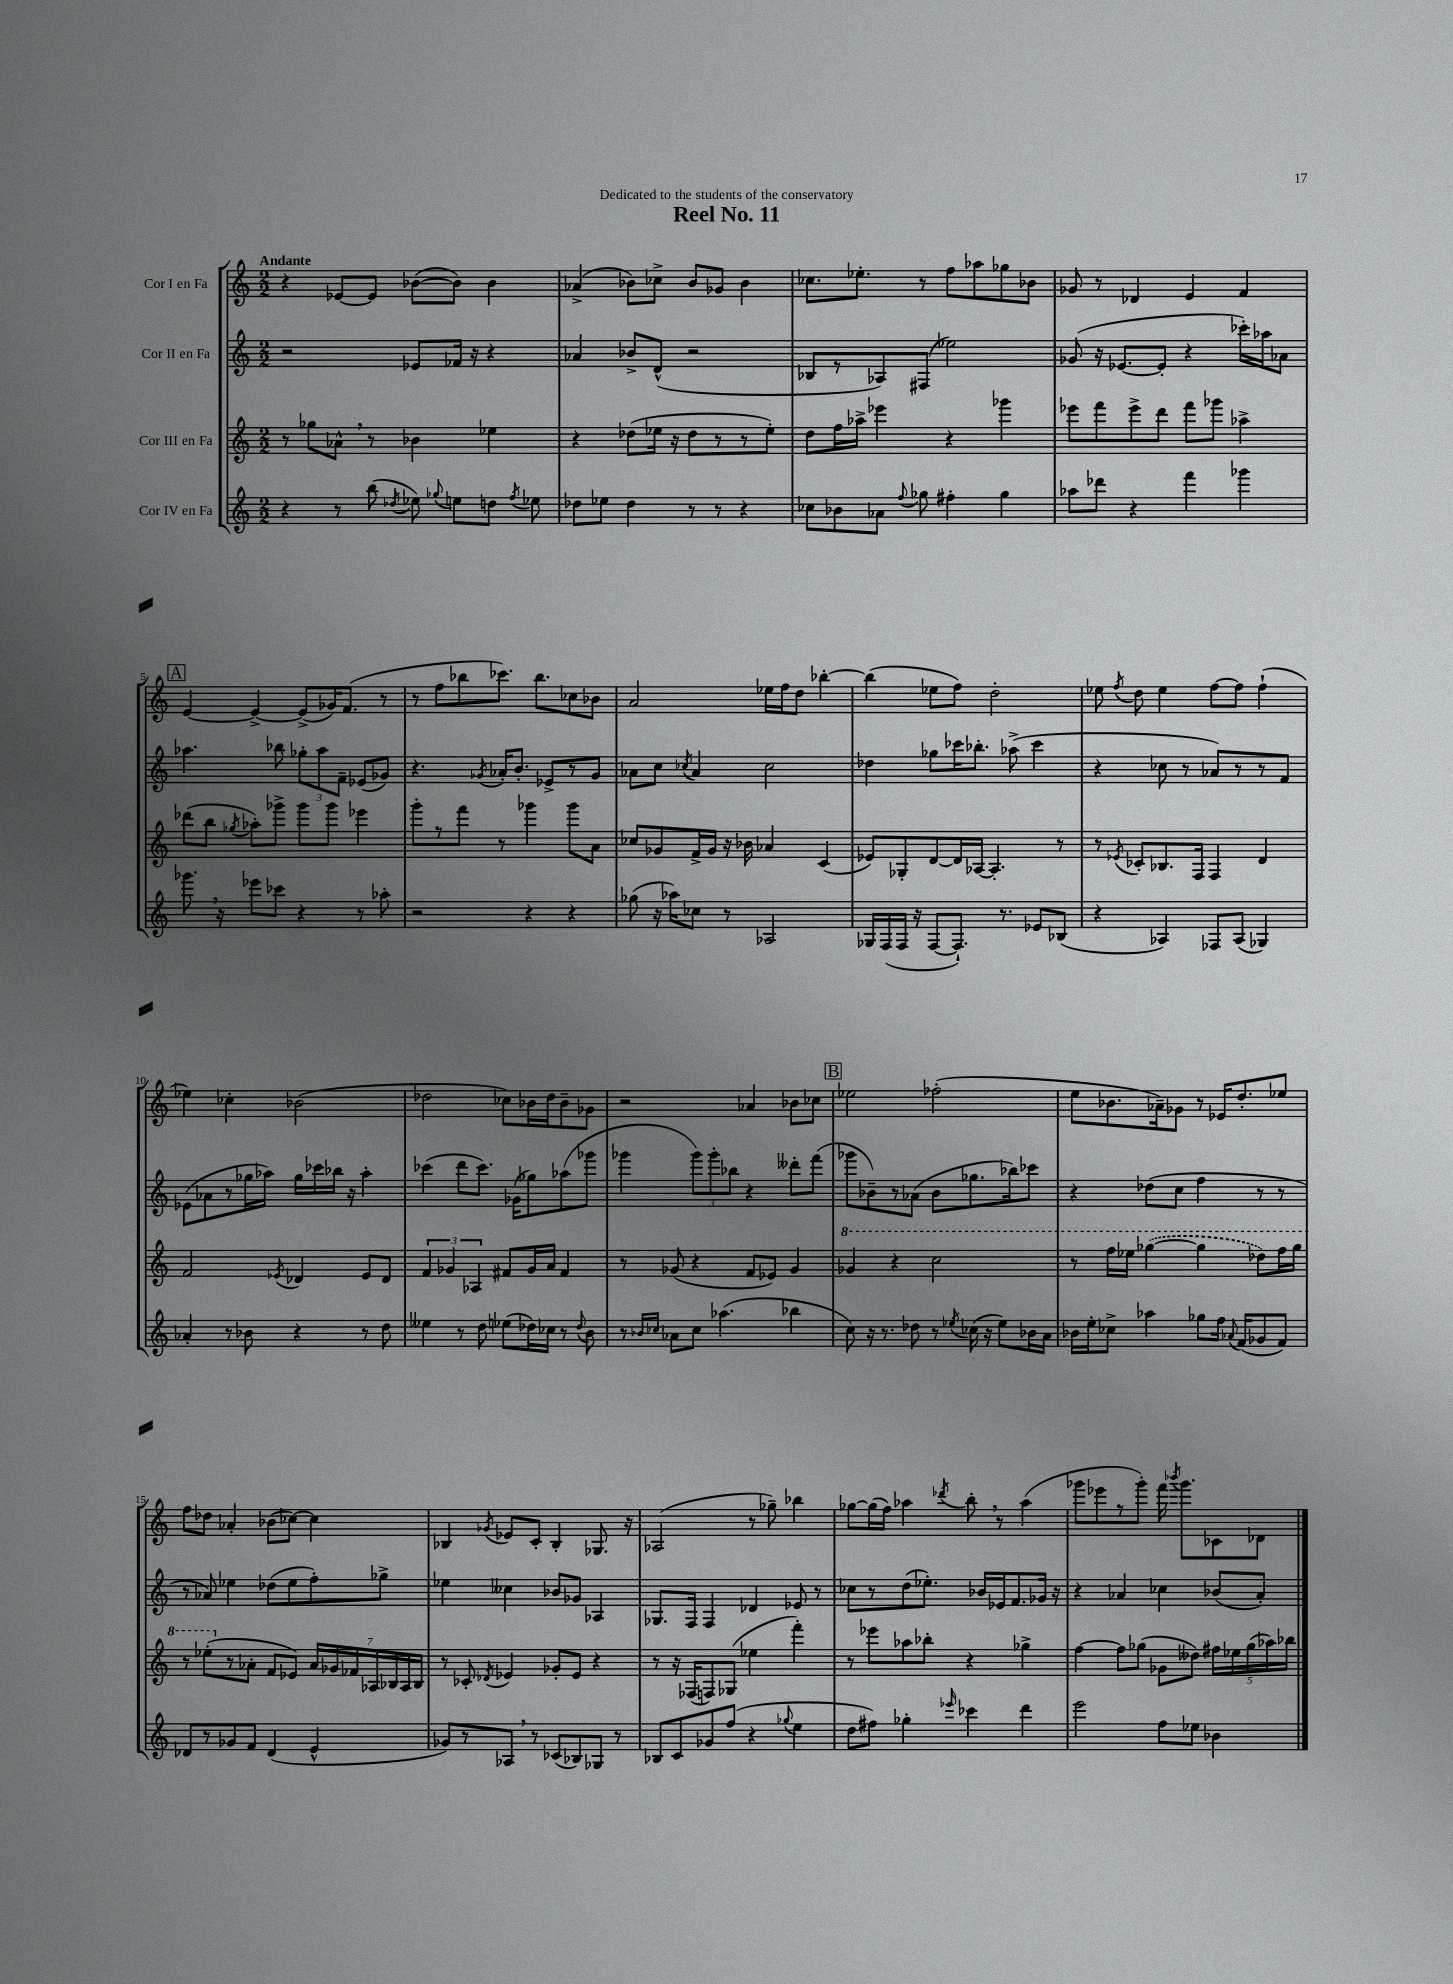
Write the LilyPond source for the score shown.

\header { title = "Reel No. 11" dedication = "Dedicated to the students of the conservatory" }
<<
\new StaffGroup <<
\new Staff = "s0" \with { instrumentName = "Cor I en Fa" } {
    \clef treble \key c \major \numericTimeSignature \time 2/2 \tempo "Andante"
    \autoBeamOff r4 ees'8[~ ees'8] bes'8[~( bes'8]) bes'4 |
    aes'4->( bes'8[) ces''8]-> bes'8[ ges'8] bes'4 |
    ces''8.[ ees''8.]-. r8 f''8[ aes''8 ges''8 bes'8] |
    ges'8 r8 des'4 e'4 f'4 |
    \mark \markup { \box "A" } e'4~ e'4~-> e'8[->( ges'16) f'8.]( r8 |
    r8 f''8[ bes''8 ces'''8.]) bes''8.[ ces''8 bes'8] |
    a'2 ees''16[ f''16 d''8] bes''4~-. |
    bes''4( ees''8[ f''8]) d''2-. |
    ees''8 \acciaccatura { f''8 } d''8 ees''4 f''8[~ f''8] f''4-!( |
    ees''4) ces''4-. bes'2( |
    des''2 ces''8[) bes'16 des''16 bes'8-- ges'8] |
    r2 aes'4 bes'8[ ces''8] |
    \mark \markup { \box "B" } ees''2 fes''2-.( |
    e''8[ bes'8. aes'16--) ges'8] r8 ees'16[ d''8.-. ees''8] |
    f''8[ des''8] aes'4-. bes'8[( ces''8]~) ces''4 |
    bes4 \acciaccatura { ges'8 } ees'8[ c'8]-. bes4-. ges8. r16 |
    aes2( r8 ges''8--) bes''4 |
    ges''8[~ ges''16( f''16]) aes''4 \acciaccatura { des'''8 } b''8-. \breathe r8 aes''4( |
    ges'''8[ ees'''8 r8 ges'''8]-.) f'''16 \acciaccatura { bes'''8 } ges'''8.[ ces'8 des'8] \bar "|." |
}
\new Staff = "s1" \with { instrumentName = "Cor II en Fa" } {
    \clef treble \key c \major \numericTimeSignature \time 2/2
    \autoBeamOff r2 ees'8[ fes'16] r16 r4 |
    aes'4 bes'8[-> d'8]-^( r2 |
    bes8[ r8 aes8) fis8]( ees''2) |
    ges'8( r16 ees'8.[~ ees'8]-. r4 ces'''16[-.) aes''16 aes'8] |
    \mark \markup { \box "A" } aes''4. bes''8 \tuplet 3/2 { ges''8[-. aes''8 f'8]-- } ees'8[( ges'8]) |
    r4. \acciaccatura { ges'8 } aes'16[-. b'8.]-. ees'8[-> r8 ges'8] |
    aes'8[ c''8] \acciaccatura { ces''8 } aes'4 ces''2 |
    des''4 ges''8[ ces'''16 bes''8.]-. aes''8->( ces'''4 |
    r4 ces''8 r8 aes'8[) r8 r8 f'8] |
    ees'8[( aes'8 r8 ges''16 aes''16]) ges''16[ ces'''16 bes''16] r16 aes''4-. |
    ces'''4( d'''8[ ces'''8.]) ges'16[( ges''8) aes''8( ges'''8] |
    ges'''4 \tuplet 3/2 { ges'''8[) ges'''8-. bes''8] } r4 deses'''8[-. f'''8]( |
    \mark \markup { \box "B" } ges'''8[ bes'8--) r8 aes'8]( bes'8[ ges''8. bes''16) ces'''8] |
    r4 des''8[( c''8] f''4 r8 r8 |
    r8 aes'8) ees''4 des''8[( ees''8 f''8-.) ges''8]-> |
    ees''4 ceses''4 bes'8[ ges'8] aes4 |
    ges8.[ f16] f4 des'4 ees'8 r8 |
    ces''8[ r8 d''8( ees''8.]-.) bes'16[ ees'16 f'8. ges'16] r16 |
    r4 aes'4 ces''4 bes'8[( aes'8]-.) \bar "|." |
}
\new Staff = "s2" \with { instrumentName = "Cor III en Fa" } {
    \clef treble \key c \major \numericTimeSignature \time 2/2
    \autoBeamOff r8 ges''8[ aes'8]-^ \breathe r8 bes'4 ees''4 |
    r4 des''8[( ees''16] r16 des''8[ r8 r8 ees''8]-.) |
    d''8[ f''16 aes''16]-> ees'''4 r4 ges'''4 |
    ees'''8[ f'''8 ees'''8-> d'''8] f'''8[ ges'''8] aes''4-> |
    \mark \markup { \box "A" } des'''8[( b''8] \acciaccatura { ges''8 } aes''8[-.) ges'''8]-> ges'''8[ ges'''8] ees'''4 |
    g'''8[-. r8 f'''8] r8 ges'''4 ges'''8[ a'8] |
    ces''8[ ges'8 f'16-> ges'16] r16 bes'16 aes'4 c'4( |
    ees'8[) ges8-. d'8~ d'16 aes16]~ aes4.-. r8 |
    r8 \acciaccatura { ees'8 } ces'8[-. bes8. f16] f4 d'4 |
    f'2 \acciaccatura { ees'8 } des'4 ees'8[ des'8] |
    \tuplet 3/2 { f'4 ges'4 aes4 } fis'8[ ges'16 a'16] fis'4 |
    r8 ges'8( r4 f'8[ ees'8]) ges'4 |
    \mark \markup { \box "B" } \ottava #1 ges''4 r4 c'''2 |
    r8 f'''16[ ees'''16] \once \slurDashed ges'''4~( ges'''4 des'''8[) f'''16 ges'''16] |
    r8 ees'''8[-.( \ottava #0 r8 aes'8]-. f'8[ ees'8]) \tuplet 7/4 { aes'16[ ges'16 fes'16 aes16 bes16 aes16 bes16] } |
    r8 ces'8-. \acciaccatura { des'8 } ees'4 ges'8[-. ees'8] r4 |
    r8 r16 fes16[( f8) ges8]( ees''4 f'''4-.) |
    r8 ees'''8[ aes''8 bes''8]-. r4 ges''4-> |
    f''4~ f''8[ ges''8]( ges'8[ deses''8]) \tuplet 5/4 { fis''16[ ees''16 ges''16( aes''16) bes''16] } \bar "|." |
}
\new Staff = "s3" \with { instrumentName = "Cor IV en Fa" } {
    \clef treble \key c \major \numericTimeSignature \time 2/2
    \autoBeamOff r4 r8 b''8( \acciaccatura { des''8 } ees''8) \appoggiatura { ges''8 } e''8[ d''8] \acciaccatura { f''8 } ees''8 |
    des''8[ ees''8] des''4 r8 r8 r4 |
    ces''8[ bes'8 aes'8] \appoggiatura { f''8 } ges''8 fis''4-. ges''4 |
    aes''8[ des'''8] r4 f'''4 ges'''4 |
    \mark \markup { \box "A" } ges'''8. \breathe r16 ees'''8[ ces'''8] r4 r8 aes''8-. |
    r2 r4 r4 |
    ges''8( r16 aes''16[) ces''8] r8 aes2 |
    ges16[ f16( f16] r16 f8[~ f8.]-!) r8. ees'8[ bes8]( |
    r4 aes4) fes8[ aes8]( ges4) |
    aes'4-. r8 bes'8 r4 r8 d''8 |
    eeses''4 r8 d''8 ees''8[( des''16) ces''16] r8 \appoggiatura { des''8 } b'8 |
    r8 \grace { bes'16[ ces''16] } aes'8[ ces''8] aes''4.( bes''4 |
    \mark \markup { \box "B" } c''8) r16 r8. des''8 r8 \acciaccatura { ees''8 } ces''16( r16 ees''8[) bes'16 a'16] |
    bes'16[ e''16-. ces''8]-> aes''4 ges''8[ f''16] \appoggiatura { aes'8 } f'16[( ges'8 f'8]) |
    des'8[ r8 ges'8 f'8] des'4( e'4-^ |
    ges'8[) r8 aes8] \breathe r8 ces'8[( bes8) ges8] r8 |
    bes8[ c'8 ges'8 f''8]( r4 \appoggiatura { ges''8 } e''4 |
    d''8[ fis''8]) ges''4-. \grace { ees'''16 } ces'''4 d'''4 |
    e'''2 f''8[ ees''8] bes'4 \bar "|." |
}
>>
>>
